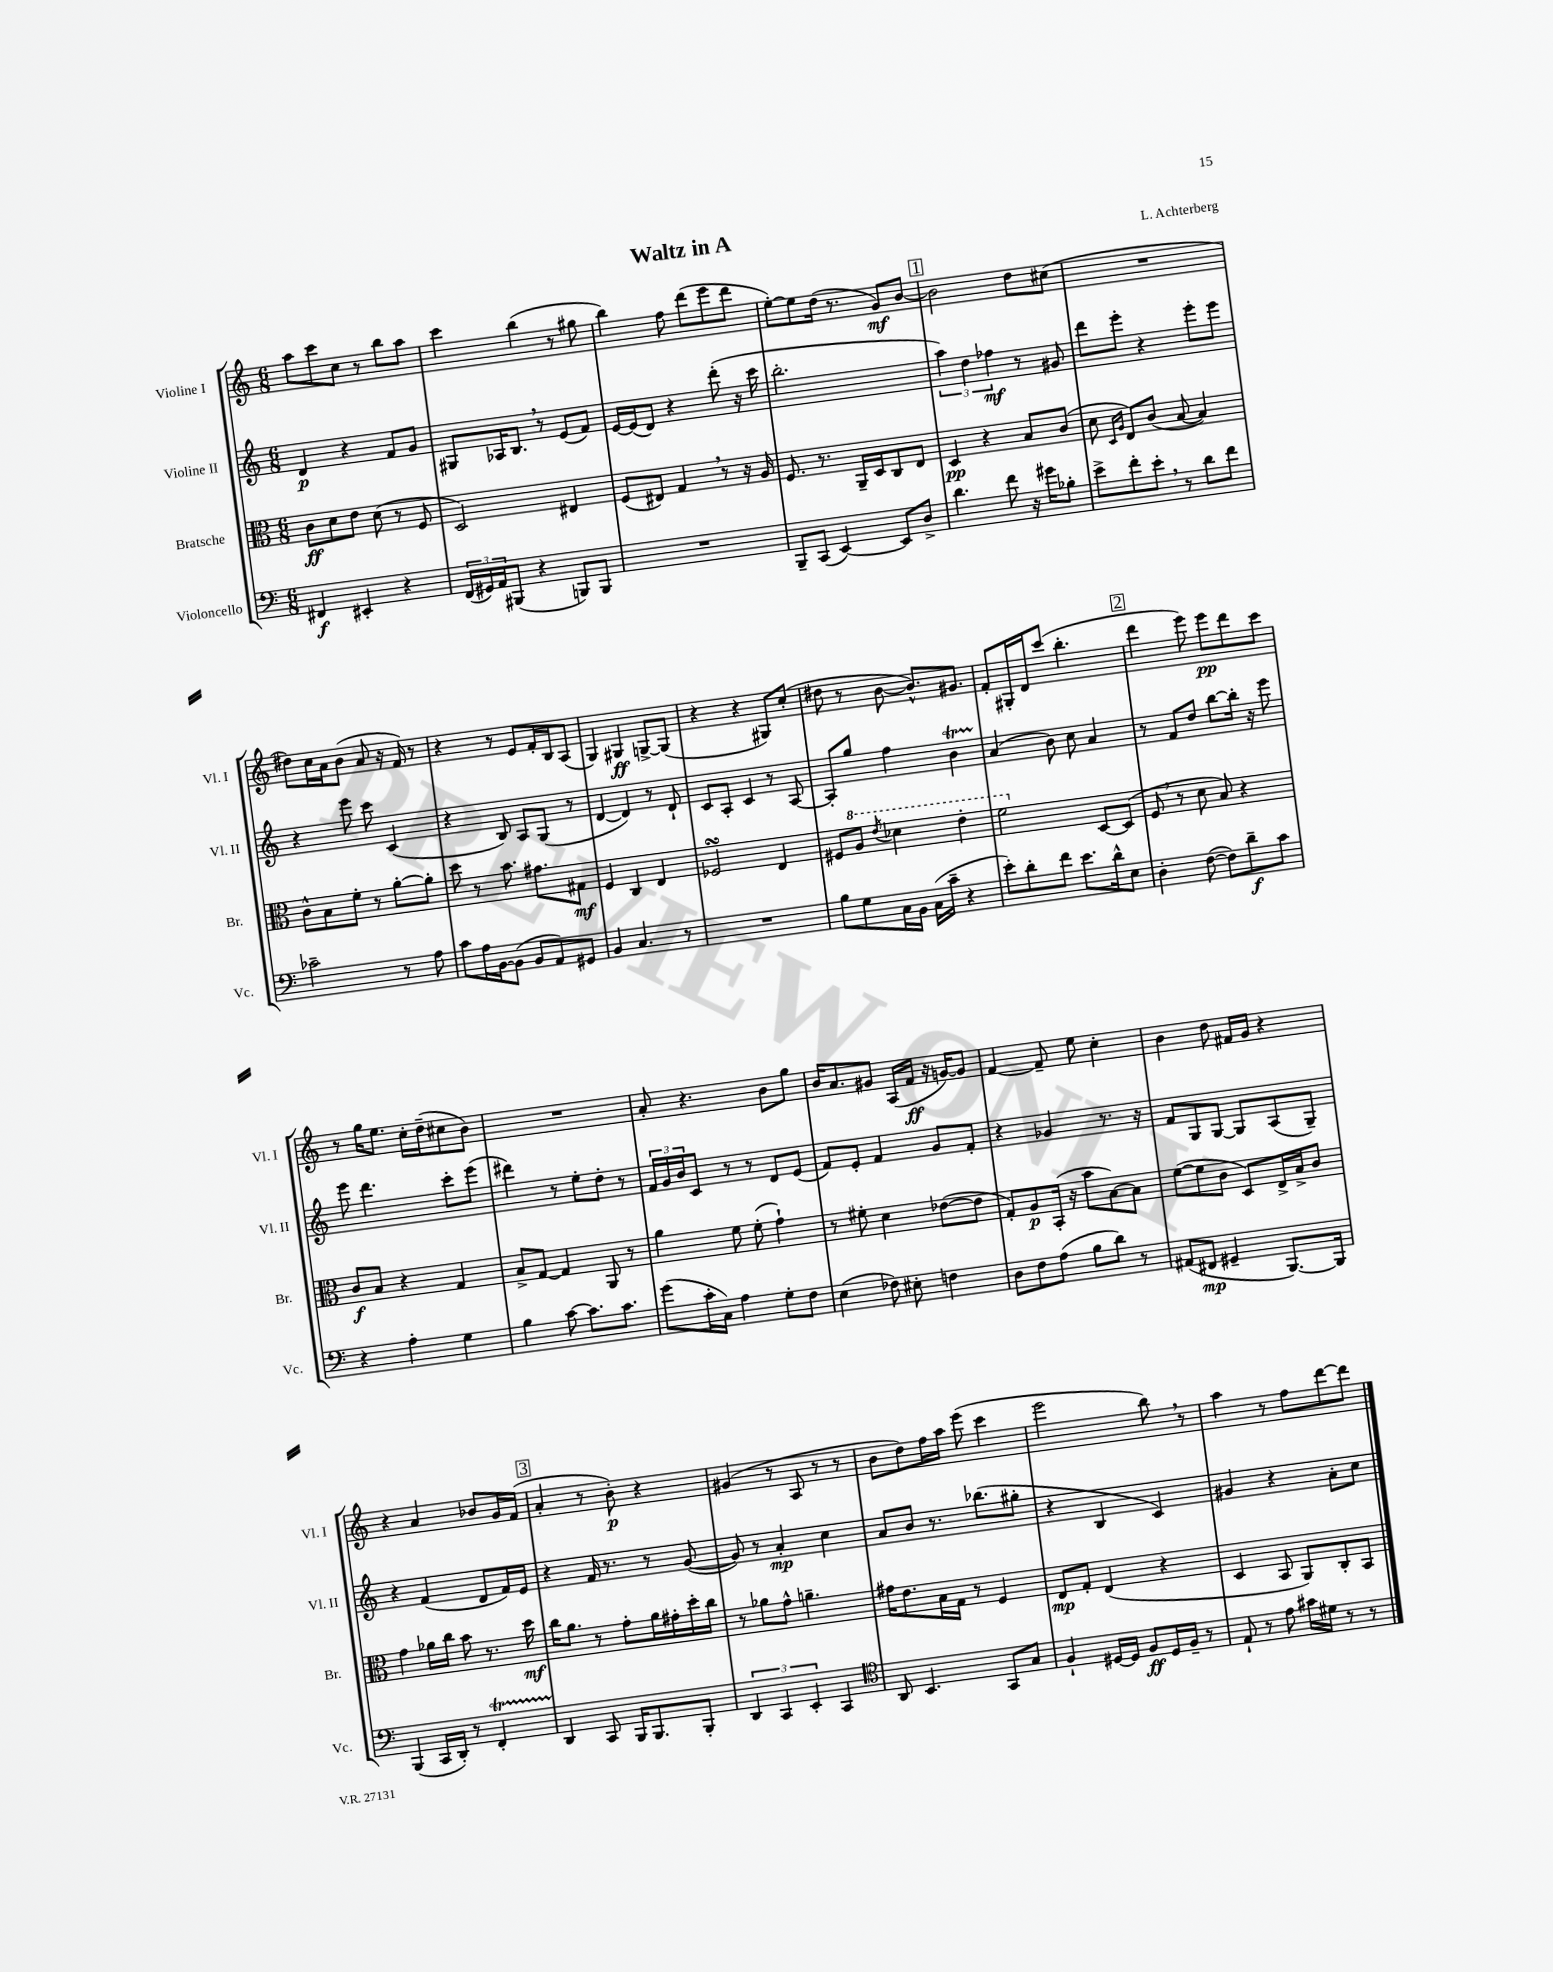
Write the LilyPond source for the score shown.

\header { title = "Waltz in A" composer = "L. Achterberg" }
<<
\new StaffGroup <<
\new Staff = "s0" \with { instrumentName = "Violine I" shortInstrumentName = "Vl. I" } {
    \clef treble \key c \major \numericTimeSignature \time 6/8
    a''8 c'''8 c''8 r8 b''8 a''8 |
    c'''4 b''4( r8 gis''8 |
    b''4) f''8 d'''8( e'''8 d'''8 |
    e''8~-.) e''8 d''16( r8. g'8\mf) b'8~ |
    \mark \markup { \box "1" } b'2 d''8 cis''8( |
    R2. |
    dis''8) c''16 a'16 b'8( a'8 r16 f'16) r8 |
    r4 r8 e'8 f'16-. b16 a8( |
    g4) gis4\ff g8~-> g8( |
    r4 r4 gis8) c''8-.( |
    dis''8 r8 b'8~ b'8.-^) gis'8. |
    f'8-. gis16-. d'16 c'''8( b''4.-. |
    \mark \markup { \box "2" } d'''4 e'''8) e'''8\pp d'''8 c'''8 |
    r8 g''16 e''8. c''16-. d''16--( cis''8 b'8) |
    R2. |
    a'8-. r4. b'8 g''8 |
    b'16 a'8. gis'8 a16( f'16\ff r16 g'16~) g'8 |
    f'4~ f'8-- e''8 c''4-. |
    b'4 d''8 fis'16 g'16 r4 |
    r4 a'4 bes'8 g'16 f'16( |
    \mark \markup { \box "3" } a'4-. r8 b'8-.\p) r4 |
    gis'4( r8 a8 r8 r8 |
    b'8 d''8) f''16 a''16 e'''8( c'''4 |
    e'''2 b''8) \breathe r8 |
    a''4 r8 f''8 d'''8~ d'''8 \bar "|." |
}
\new Staff = "s1" \with { instrumentName = "Violine II" shortInstrumentName = "Vl. II" } {
    \clef treble \key c \major \numericTimeSignature \time 6/8
    d'4\p r4 f'8 g'8 |
    gis8 aes16 b8. \breathe r8 e'8( f'8) |
    e'16~ e'16( d'8) r4 d'''8-.( r16 c'''16 |
    b''2.-. |
    \mark \markup { \box "1" } \tuplet 3/2 { a''4) d''4 fes''4\mf } r8 gis'8 |
    d'''8 e'''8-. r4 e'''8-. e'''8 |
    r4 e'''8 c'''8 c'4( |
    r4 b8) a8 g8( r8 |
    d'4~ d'4) r8 d'8-! |
    c'8 a8-. c'4 r8 a8~ |
    a8-. g''8 f''4 b'4\startTrillSpan |
    a'4\stopTrillSpan( b'8) c''8 a'4 |
    \mark \markup { \box "2" } r8 f'8 d''8 b''8~ b''16-. r16 e'''8 |
    e'''8 d'''4. c'''8-. e'''8( |
    dis'''4) r8 e''8-. d''8-. r8 |
    \tuplet 3/2 { f'16 g'16 b'16 } c'8 r8 r8 d'8 e'8( |
    f'8) e'8-. f'4 g'8 f'8-. |
    r4 ges'4 r8. r16 |
    f'8 g8 g8~ g8 a8( g8--) |
    r4 f'4( d'8 f'16) e'16 |
    \mark \markup { \box "3" } r4 f'16 r8. r8 g'8~( |
    g'8) r8 a'4-.\mp c''4 |
    a'8 b'8 r8. bes''8.( gis''8-. |
    r4 b4 c'4) |
    gis'4 r4 a'8-. c''8 \bar "|." |
}
\new Staff = "s2" \with { instrumentName = "Bratsche" shortInstrumentName = "Br." } {
    \clef alto \key c \major \numericTimeSignature \time 6/8
    c'8\ff d'8 e'8 d'8( r8 f8 |
    d2) eis4 |
    f8( eis8) g4 \breathe r8 r16 a16 |
    f8. r8. a,16-- d16 c8 e8 |
    \mark \markup { \box "1" } d4\pp r4 b8 c'8( |
    d'8 \grace { d16 a16 } e8) c'8( b8~ b4) |
    c'8-^ b8 f'8-. r8 a'8~-. a'8-. |
    d''8 r8 b'8. gis'8. gis8\mf |
    f4 c4 e4 |
    fes2\turn e4 |
    fis8 \ottava #1 a'8 \acciaccatura { e''8 } des''4 e''4-. |
    f''2 \ottava #0 d8~ d8( |
    \mark \markup { \box "2" } f8 \breathe r8 d'8 b8) r4 |
    c'8\f b8 r4 g4 |
    b8-> g8~ g4 a,8 r8 |
    a'4 f'8 f'8-.( g'4-!) |
    r8 fis'8-. d'4 ees'8~( ees'8 |
    g8-.) a8\p b,16-.( r16 b'8 b8~) b8 |
    f'8~( f'8 c'8 d8) e16-> b16-> c'8 |
    g'4 aes'16 c''16 b'8 r8. d''16\mf |
    \mark \markup { \box "3" } c''16 a'8. r8 g'8-. a'16 gis'16-. d''16-. c''16 |
    r8 aes'8 g'8-^ a'4.-- |
    gis'16 e'8. b16 g16 r8 f4 |
    e8\mp g8-. e4( r4 |
    d4 b,8 a,8) c8-. b,8 \bar "|." |
}
\new Staff = "s3" \with { instrumentName = "Violoncello" shortInstrumentName = "Vc." } {
    \clef bass \key c \major \numericTimeSignature \time 6/8
    fis,4\f eis,4-. r4 |
    \tuplet 3/2 { f,16( gis,16) a,16 } bis,,8( r4 b,,8) b,,8 |
    R2. |
    b,,8-- c,8( e,4~) e,8 d8-> |
    \mark \markup { \box "1" } d'4. f'8 r16 gis'16 bes8-. |
    e'8-> f'8-. e'8-. \breathe r8 d'8 f'8 |
    ces'2-- r8 a8 |
    c'8 a16 b,16~ b,8( b,8 a,8) gis,8 |
    b,4 c4. r8 |
    R2. |
    b8 g8 c16 b,16 c16( c'16-- r4 |
    e'8-.) d'8-. f'8 e'8. d'16-^ e8 |
    \mark \markup { \box "2" } d4-. f8~( f8) d'8--\f c'8 |
    r4 a4-. g4 |
    b4 c'8~ c'8. c'8. |
    g'8( c'16-. c16) a4 g8-. f8 |
    e4( fes8) eis8-. f4 |
    d8 f8 a8( b8 d'8) r8 |
    ais,8( fis,8\mp gis,4-- b,,8.~) b,,16 |
    b,,4( c,16 d,16-.) r8 f,4-.\startTrillSpan |
    \mark \markup { \box "3" } d,4\stopTrillSpan c,8 b,,16 b,,8. b,,8-. |
    \tuplet 3/2 { d,4 c,4 e,4-. } c,4 |
    \clef tenor a,8 b,4. g,8 g8 |
    f4-! dis16~ dis16 f8\ff dis16 f16-- r8 |
    e8-! r8 e'8 gis'16 dis'16 r8 r8 \bar "|." |
}
>>
>>
\layout { \context { \Score \remove "Bar_number_engraver" } }
